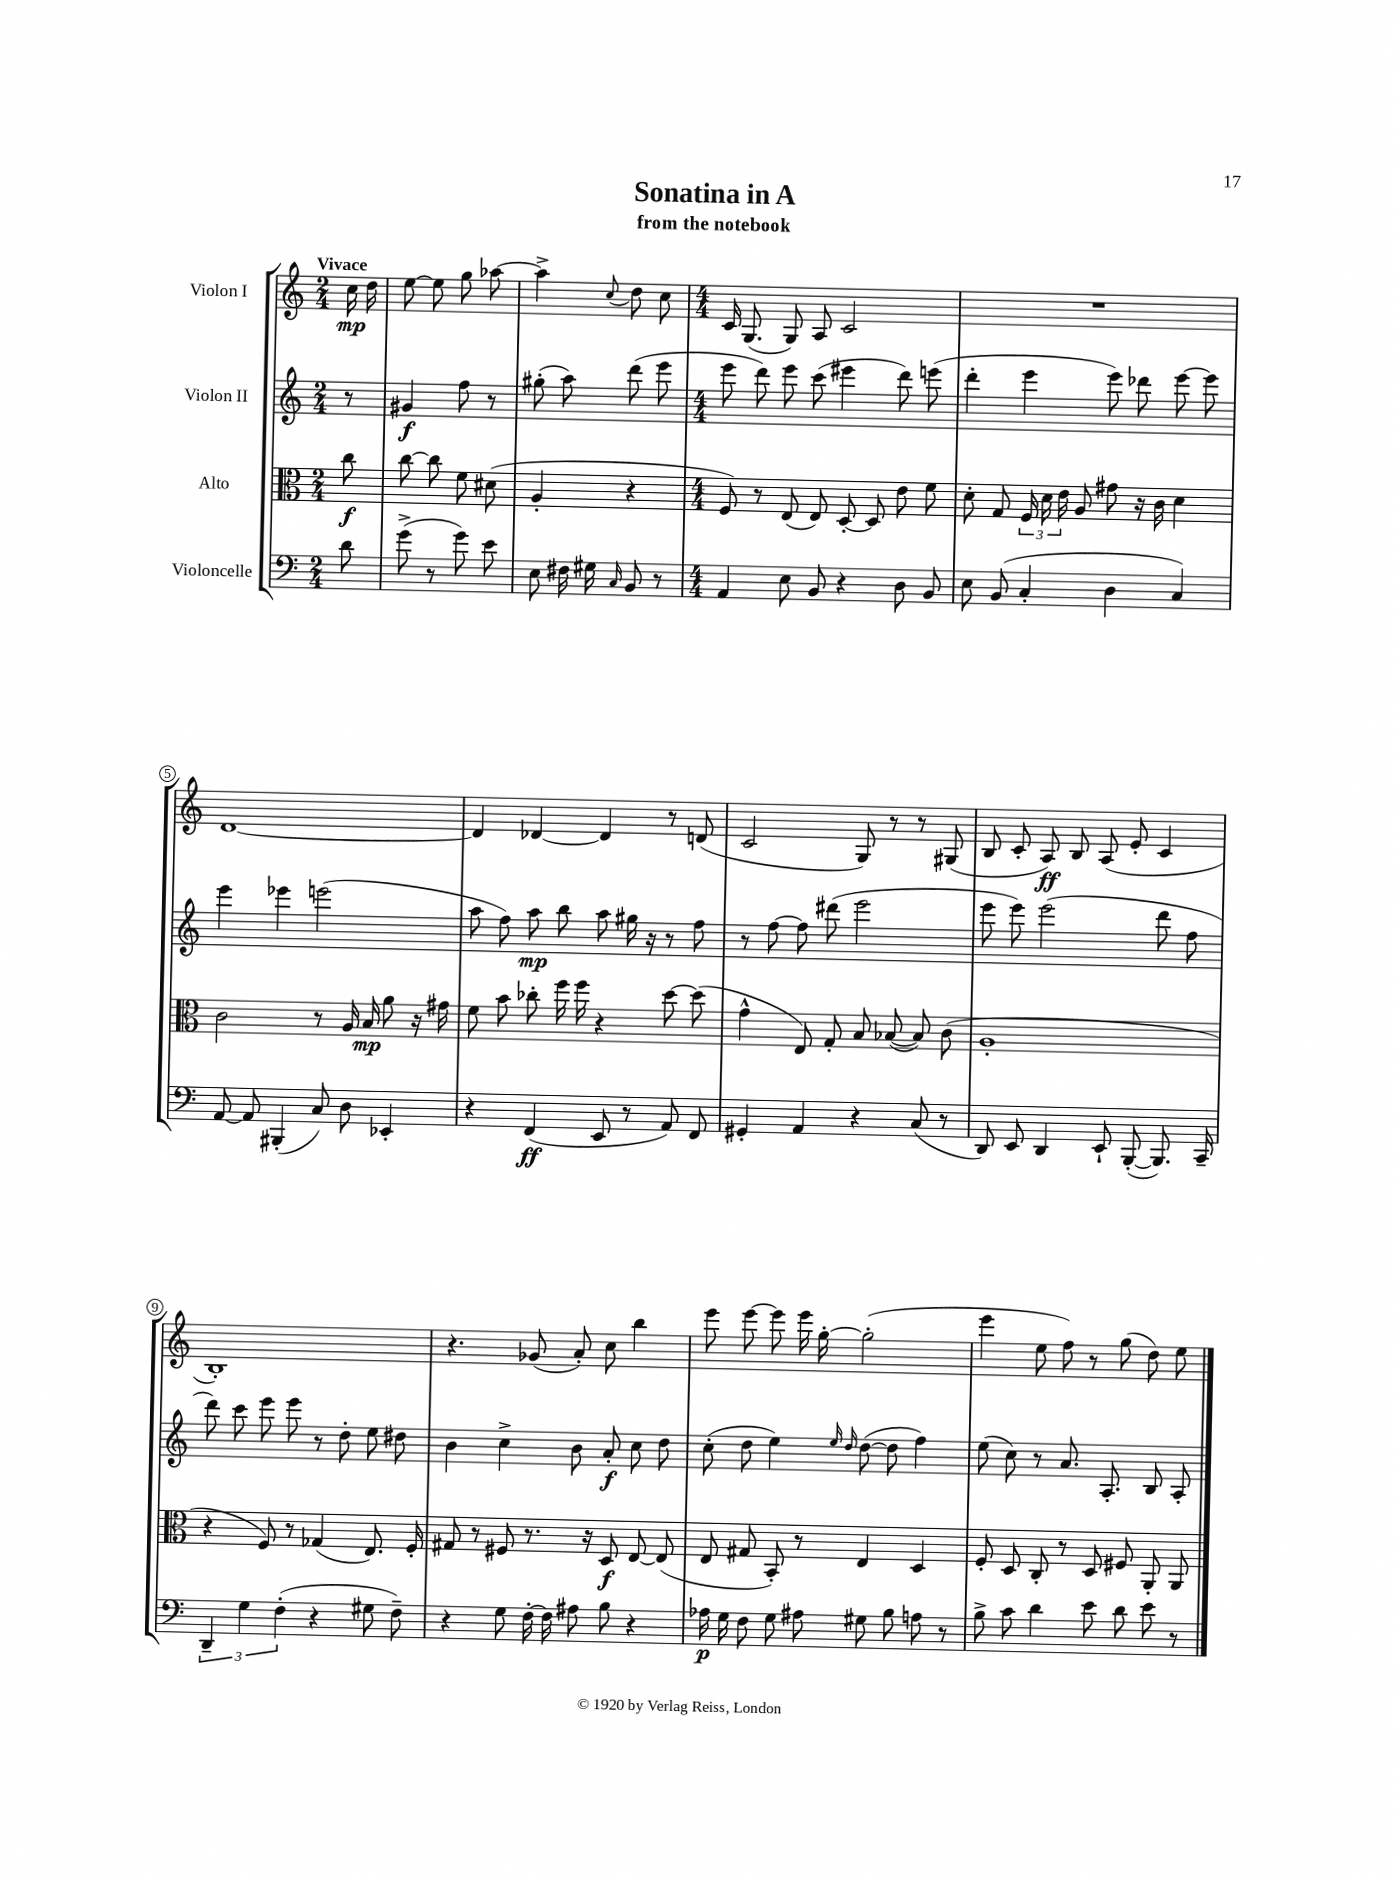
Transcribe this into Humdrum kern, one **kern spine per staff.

**kern	**kern	**kern	**kern
*staff4	*staff3	*staff2	*staff1
*clefF4	*clefC3	*clefG2	*clefG2
*k[]	*k[]	*k[]	*k[]
*M2/4	*M2/4	*M2/4	*M2/4
8d	8cc	8r	16cc
.	.	.	16dd
=	=	=	=
(8g^	[8cc	4g#	[8ee
8r	8cc]	.	8ee]
8g)	8f	8ff	8gg
8e	(8d#	8r	[8aa-
=	=	=	=
8E	4A'	(8gg#'	4aa-^]
16F#	.	8aa)	.
16G#	.	.	.
16qqC	.	.	8qqcc
8BB	4r	(8ddd	8dd
8r	.	8eee	8cc
=	=	=	=
*M4/4	*M4/4	*M4/4	*M4/4
4AA	8F)	8eee	16c
.	.	.	(8.G
.	8r	8ddd)	.
8E	(8E	8eee	8G)
8BB	8E)	(8ccc	8A
4r	[8D'	4eee#	2c
.	8D]	.	.
8D	8e	8ddd)	.
8BB	8f	(8eee	.
=	=	=	=
8E	8d'	4ddd'	1r
(8BB	8G	.	.
4C'	24F	4eee	.
.	24d	.	.
.	24e	.	.
.	8A	.	.
4D	8g#	8eee)	.
.	16r	8ddd-	.
.	16c	.	.
4C)	4d	[8eee	.
.	.	8eee]	.
=	=	=	=
[8AA	2c	4eee	[1d
8AA]	.	.	.
(4BBB#'	.	4eee-	.
8C)	8r	(2eee	.
8D	16A	.	.
.	16B	.	.
4EE-'	8a	.	.
.	16r	.	.
.	16g#	.	.
=	=	=	=
4r	8f	8aa	4d]
.	8b	8ff)	.
(4FF	8cc-'	8aa	[4d-
.	16ff	8bb	.
.	16ff	.	.
8EE	4r	8aa	4d-]
8r	.	16gg#	.
.	.	16r	.
8AA)	[8dd	8r	8r
8FF	(8dd]	8ff	(8d
=	=	=	=
4GG#'	4g^^	8r	2c
.	.	[8ff	.
4AA	8E)	8ff]	.
.	8G'	(8ddd#	.
4r	8B	2eee	8G)
.	([8B-	.	8r
(8C	8B-])	.	8r
8r	(8c	.	(8G#
=	=	=	=
8DD)	1A'	8eee	8B
8EE	.	8eee)	8c'
4DD	.	(2eee	8A)
.	.	.	8B
8EE`	.	.	(8A
([8BBB'	.	.	8e'
8.BBB])	.	8ddd	4c
.	.	8ff	.
16CC~	.	.	.
=	=	=	=
6DD~	4r	8ddd)	1B')
.	.	8ccc	.
6G	.	.	.
.	8F)	8eee	.
(6F'	.	.	.
.	8r	8eee	.
4r	(4G-	8r	.
.	.	8dd'	.
8G#	8.E)	8ee	.
8F~)	.	8dd#	.
.	16F'	.	.
=	=	=	=
4r	8G#	4b	4.r
.	8r	.	.
8G	8F#	4cc^	.
[16F'	8.r	.	(8g-
16F]	.	.	.
8A#	.	8b	8a')
.	16r	.	.
8B	8D	8a'	8cc
4r	[8E	8cc	4bb
.	(8E]	8dd	.
=	=	=	=
16A-	8E	(8cc'	8eee
16G	.	.	.
8F	8G#	8dd	[8eee
8G	8BB')	4ee)	8eee]
8A#	8r	.	16eee
.	.	.	[16gg'
.	.	16qqee	.
.	.	16qqdd	.
8G#	4E	([8dd	(2gg']
8B	.	8dd]	.
8A	4D	4ff)	.
8r	.	.	.
=	=	=	=
8B^	8F'	(8ee	4eee
8c	8D	8cc)	.
4d	8C'	8r	8ee
.	8r	8.a	8ff)
8e	8D	.	8r
.	.	8.A'	.
8d	8F#	.	(8gg
8e	8AA'	8B	8dd)
8r	8AA	8A'	8ee
==	==	==	==
*-	*-	*-	*-
